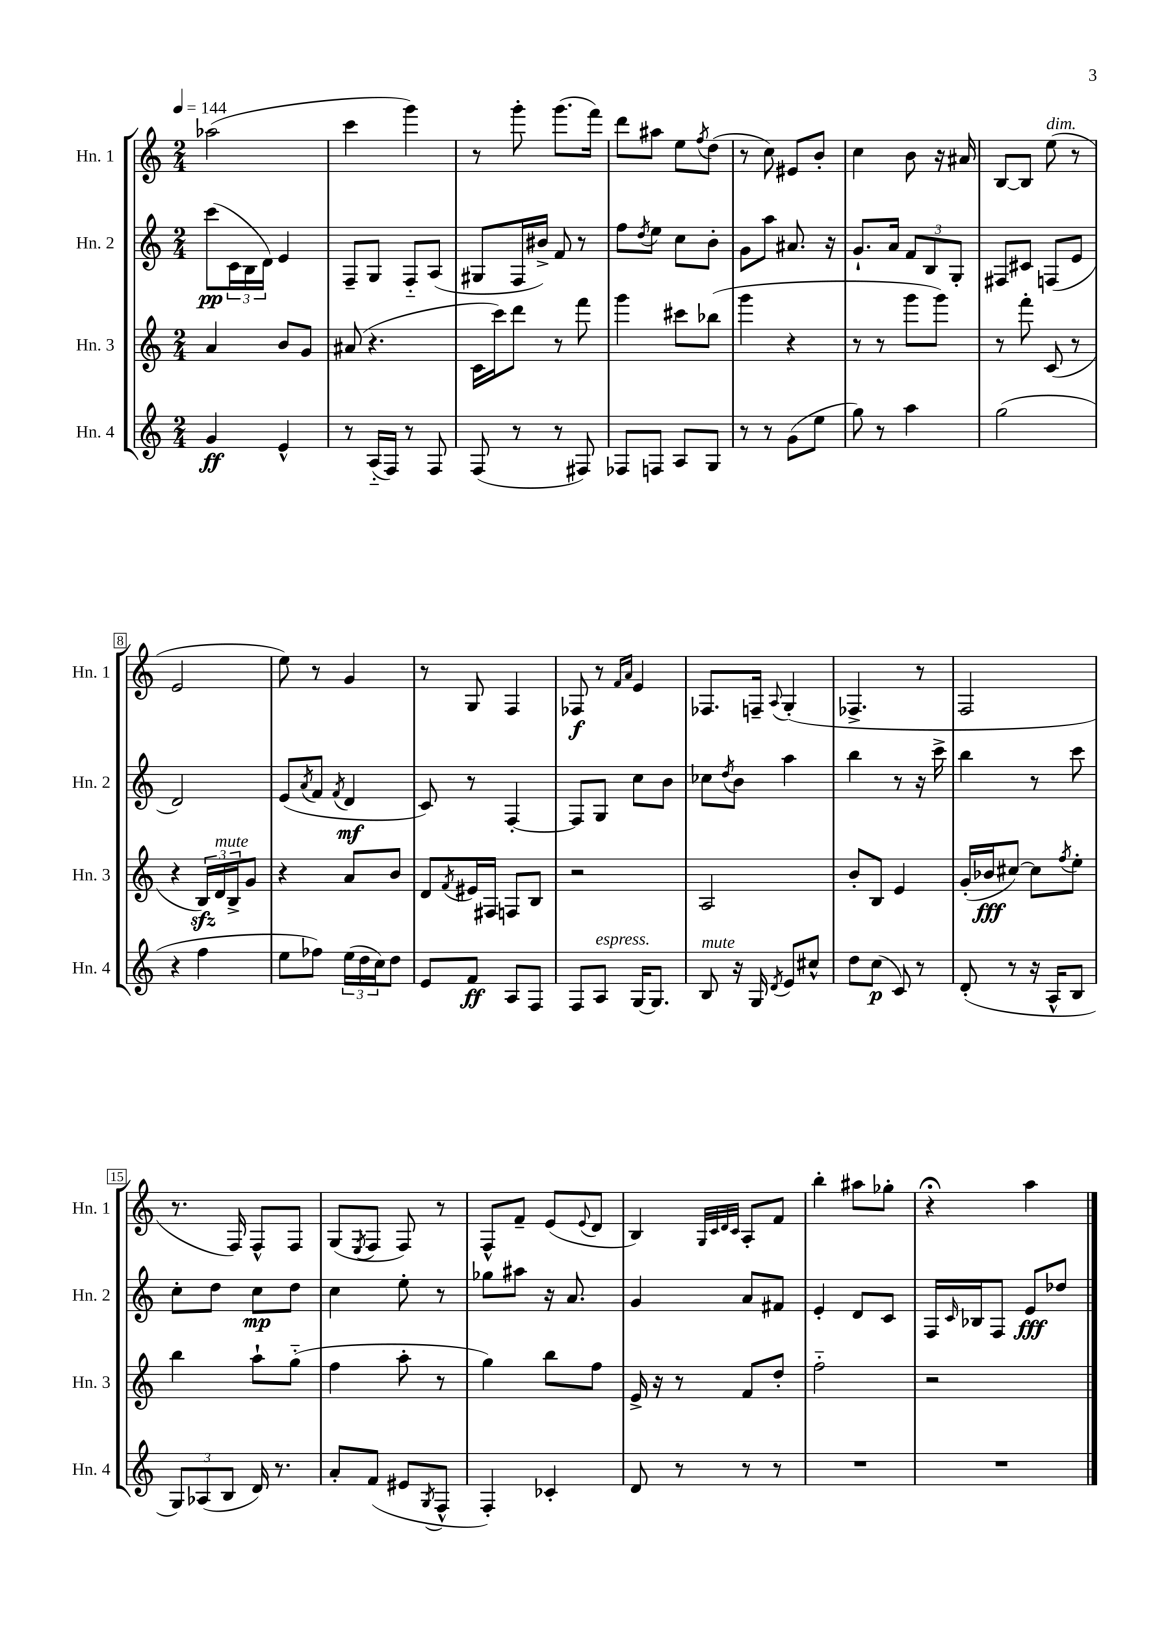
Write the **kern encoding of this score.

**kern	**dynam	**kern	**dynam	**kern	**dynam	**kern	**dynam
*part4	*part4	*part3	*part3	*part2	*part2	*part1	*part1
*staff4	*staff4	*staff3	*staff3	*staff2	*staff2	*staff1	*staff1
*I"Hn. 4	*	*I"Hn. 3	*	*I"Hn. 2	*	*I"Hn. 1	*
*I'Hn. 4	*	*I'Hn. 3	*	*I'Hn. 2	*	*I'Hn. 1	*
*clefG2	*	*clefG2	*	*clefG2	*	*clefG2	*
*k[]	*	*k[]	*	*k[]	*	*k[]	*
*M2/4	*	*M2/4	*	*M2/4	*	*M2/4	*
*MM144	*	*MM144	*	*MM144	*	*MM144	*
=1	=1	=1	=1	=1	=1	=1	=1
4g/	ff	4a/	.	(8ccc\L	pp	(2aa-X\	.
.	.	.	.	24c\L	.	.	.
.	.	.	.	24B\	.	.	.
.	.	.	.	24d\JJ)	.	.	.
4e^^/	.	8b/L	.	4e/	.	.	.
.	.	8g/J	.	.	.	.	.
=2	=2	=2	=2	=2	=2	=2	=2
8r	.	(8a#X/	.	8F~/L	.	4ccc\	.
(16A/LL	.	4.r	.	8G/J	.	.	.
16F/JJ)	.	.	.	.	.	.	.
8r	.	.	.	8F/L	.	4ggg\)	.
8F/	.	.	.	(8A/J	.	.	.
=3	=3	=3	=3	=3	=3	=3	=3
(8F/	.	16c\LL	.	8G#X/L	.	8r	.
.	.	16ccc\J)	.	.	.	.	.
8r	.	8ddd\J	.	16F/L	.	8ggg'\	.
.	.	.	.	16b#X^/JJ)	.	.	.
8r	.	8r	.	8f/	.	(8.ggg\L	.
8F#X/)	.	8fff\	.	8r	.	.	.
.	.	.	.	.	.	16fff\Jk)	.
=4	=4	=4	=4	=4	=4	=4	=4
8F-X/L	.	4ggg\	.	8ff\L	.	8ddd\L	.
.	.	.	.	8qdd/	.	.	.
8Fn/J	.	.	.	8ee\J	.	8aa#X\J	.
8A/L	.	8ccc#X\L	.	8cc\L	.	8ee\L	.
.	.	.	.	.	.	8qff/	.
8G/J	.	(8bb-X\J	.	8b'\J	.	(8dd\J	.
=5	=5	=5	=5	=5	=5	=5	=5
8r	.	4ggg\	.	8g\L	.	8r	.
8r	.	.	.	8aa\J	.	8cc\)	.
(8g\L	.	4r	.	8.a#X/	.	8e#X/L	.
8ee\J	.	.	.	.	.	8b'/J	.
.	.	.	.	16r	.	.	.
=6	=6	=6	=6	=6	=6	=6	=6
8gg\)	.	8r	.	8.g`/L	.	4cc\	.
8r	.	8r	.	.	.	.	.
.	.	.	.	16a/Jk	.	.	.
4aa\	.	8ggg\L	.	12f/L	.	8b\	.
.	.	.	.	12B/	.	.	.
.	.	8ggg\J)	.	.	.	16r	.
.	.	.	.	12G'/J	.	.	.
.	.	.	.	.	.	16a#X/	.
=7	=7	=7	=7	=7	=7	=7	=7
(2gg\	.	8r	.	8F#X/L	.	[8B/L	.
.	.	8fff'\	.	8c#X/J	.	8B/J]	.
!	!	!	!	!	!	!LO:TX:a:i:t=dim.	!
.	.	(8c/	.	(8Fn/L	.	(8ee\	.
.	.	8r	.	8e/J	.	8r	.
!!LO:LB:g=z
=8	=8	=8	=8	=8	=8	=8	=8
4r	.	4r	.	2d/)	.	2e/	.
4ff\	.	24Bzz/LL)	.	.	.	.	.
!	!	!LO:TX:a:i:t=mute	!	!	!	!	!
.	.	24d/	.	.	.	.	.
.	.	24B^/J	.	.	.	.	.
.	.	8g/J	.	.	.	.	.
=9	=9	=9	=9	=9	=9	=9	=9
8ee\L	.	4r	.	(8e/L	.	8ee\)	.
.	.	.	.	8qa/	.	.	.
8ff-X\J)	.	.	.	8f/J	.	8r	.
.	.	.	.	8qf/	.	.	.
(24ee\LL	.	8a/L	.	4d/	mf	4g/	.
24dd\	.	.	.	.	.	.	.
24cc\J)	.	.	.	.	.	.	.
8dd\J	.	8b/J	.	.	.	.	.
=10	=10	=10	=10	=10	=10	=10	=10
8e/L	.	8d/L	.	8c/)	.	8r	.
.	.	8qf/	.	.	.	.	.
8f/J	ff	16e#X/L	.	8r	.	8G/	.
.	.	16F#X/JJ	.	.	.	.	.
8A/L	.	8Fn/L	.	[4F'/	.	4F/	.
8F/J	.	8B/J	.	.	.	.	.
=11	=11	=11	=11	=11	=11	=11	=11
8F/L	.	2r	.	8F/L]	.	8F-X/	f
!LO:TX:a:i:t=espress.	!	!	!	!	!	!	!
8A/J	.	.	.	8G/J	.	8r	.
.	.	.	.	.	.	16qqf/LL	.
.	.	.	.	.	.	16qqa/JJ	.
[16G/KL	.	.	.	8cc\L	.	4e/	.
8.G/J]	.	.	.	.	.	.	.
.	.	.	.	8b\J	.	.	.
=12	=12	=12	=12	=12	=12	=12	=12
!LO:TX:a:i:t=mute	!	!	!	!	!	!	!
8B/	.	2A/	.	8cc-X\L	.	8.F-X/L	.
.	.	.	.	8qdd/	.	.	.
16r	.	.	.	8b\J	.	.	.
16G/	.	.	.	.	.	16Fn~/Jk	.
8qd/	.	.	.	.	.	8qqA/	.
8e/L	.	.	.	4aa\	.	(4G'/	.
8cc#X^^/J	.	.	.	.	.	.	.
=13	=13	=13	=13	=13	=13	=13	=13
8dd\L	.	8b'/L	.	4bb\	.	4.F-X^/	.
(8cc\J	p	8B/J	.	.	.	.	.
8c/)	.	4e/	.	8r	.	.	.
8r	.	.	.	16r	.	8r	.
.	.	.	.	16ccc^\	.	.	.
=14	=14	=14	=14	=14	=14	=14	=14
(8d'/	.	(16g'/LL	.	4bb\	.	2F/	.
.	.	16b-X/J	fff	.	.	.	.
8r	.	[8cc#X/J)	.	.	.	.	.
16r	.	8cc#\L]	.	8r	.	.	.
16A^^/KL	.	.	.	.	.	.	.
.	.	8qff/	.	.	.	.	.
8B/J	.	8ee'\J	.	8ccc\	.	.	.
!!LO:LB:g=z
=15	=15	=15	=15	=15	=15	=15	=15
12G/L)	.	4bb\	.	8cc'\L	.	8.r	.
(12A-X/	.	.	.	.	.	.	.
.	.	.	.	8dd\J	.	.	.
12B/J	.	.	.	.	.	.	.
.	.	.	.	.	.	16F/)	.
16d/)	.	8aa`\L	.	8cc\L	mp	8F^^/L	.
8.r	.	.	.	.	.	.	.
.	.	(8gg\J	.	8dd\J	.	8F/J	.
=16	=16	=16	=16	=16	=16	=16	=16
8a'/L	.	4ff\	.	4cc\	.	(8G/L	.
.	.	.	.	.	.	8qE/	.
(8f/J	.	.	.	.	.	8F/J	.
8e#X/L	.	8aa'\	.	8ee'\	.	8F/)	.
8qG/	.	.	.	.	.	.	.
8F^^/J	.	8r	.	8r	.	8r	.
=17	=17	=17	=17	=17	=17	=17	=17
4F'/)	.	4gg\)	.	8gg-X\L	.	8F^^/L	.
.	.	.	.	8aa#X\J	.	8f~/J	.
4c-X'/	.	8bb\L	.	16r	.	(8e/L	.
.	.	.	.	8.a/	.	.	.
.	.	.	.	.	.	8qqe/	.
.	.	8ff\J	.	.	.	8d/J	.
=18	=18	=18	=18	=18	=18	=18	=18
8d/	.	16e^/	.	4g/	.	4B/)	.
.	.	16r	.	.	.	.	.
8r	.	8r	.	.	.	.	.
.	.	.	.	.	.	32qqG/LLL	.
.	.	.	.	.	.	32qqc/	.
.	.	.	.	.	.	32qqd/	.
.	.	.	.	.	.	32qqc/JJJ	.
8r	.	8f/L	.	8a/L	.	8A'/L	.
8r	.	8dd'/J	.	8f#X/J	.	8f/J	.
=19	=19	=19	=19	=19	=19	=19	=19
2r	.	2ff\	.	4e'/	.	4bb'\	.
.	.	.	.	8d/L	.	8aa#X\L	.
.	.	.	.	8c/J	.	8gg-X'\J	.
=20	=20	=20	=20	=20	=20	=20	=20
2r	.	2r	.	16F/LL	.	4r;<	.
.	.	.	.	16qqc/	.	.	.
.	.	.	.	16B-X/J	.	.	.
.	.	.	.	8F/J	.	.	.
.	.	.	.	8e/L	fff	4aa\	.
.	.	.	.	8dd-X/J	.	.	.
==	==	==	==	==	==	==	==
*-	*-	*-	*-	*-	*-	*-	*-
